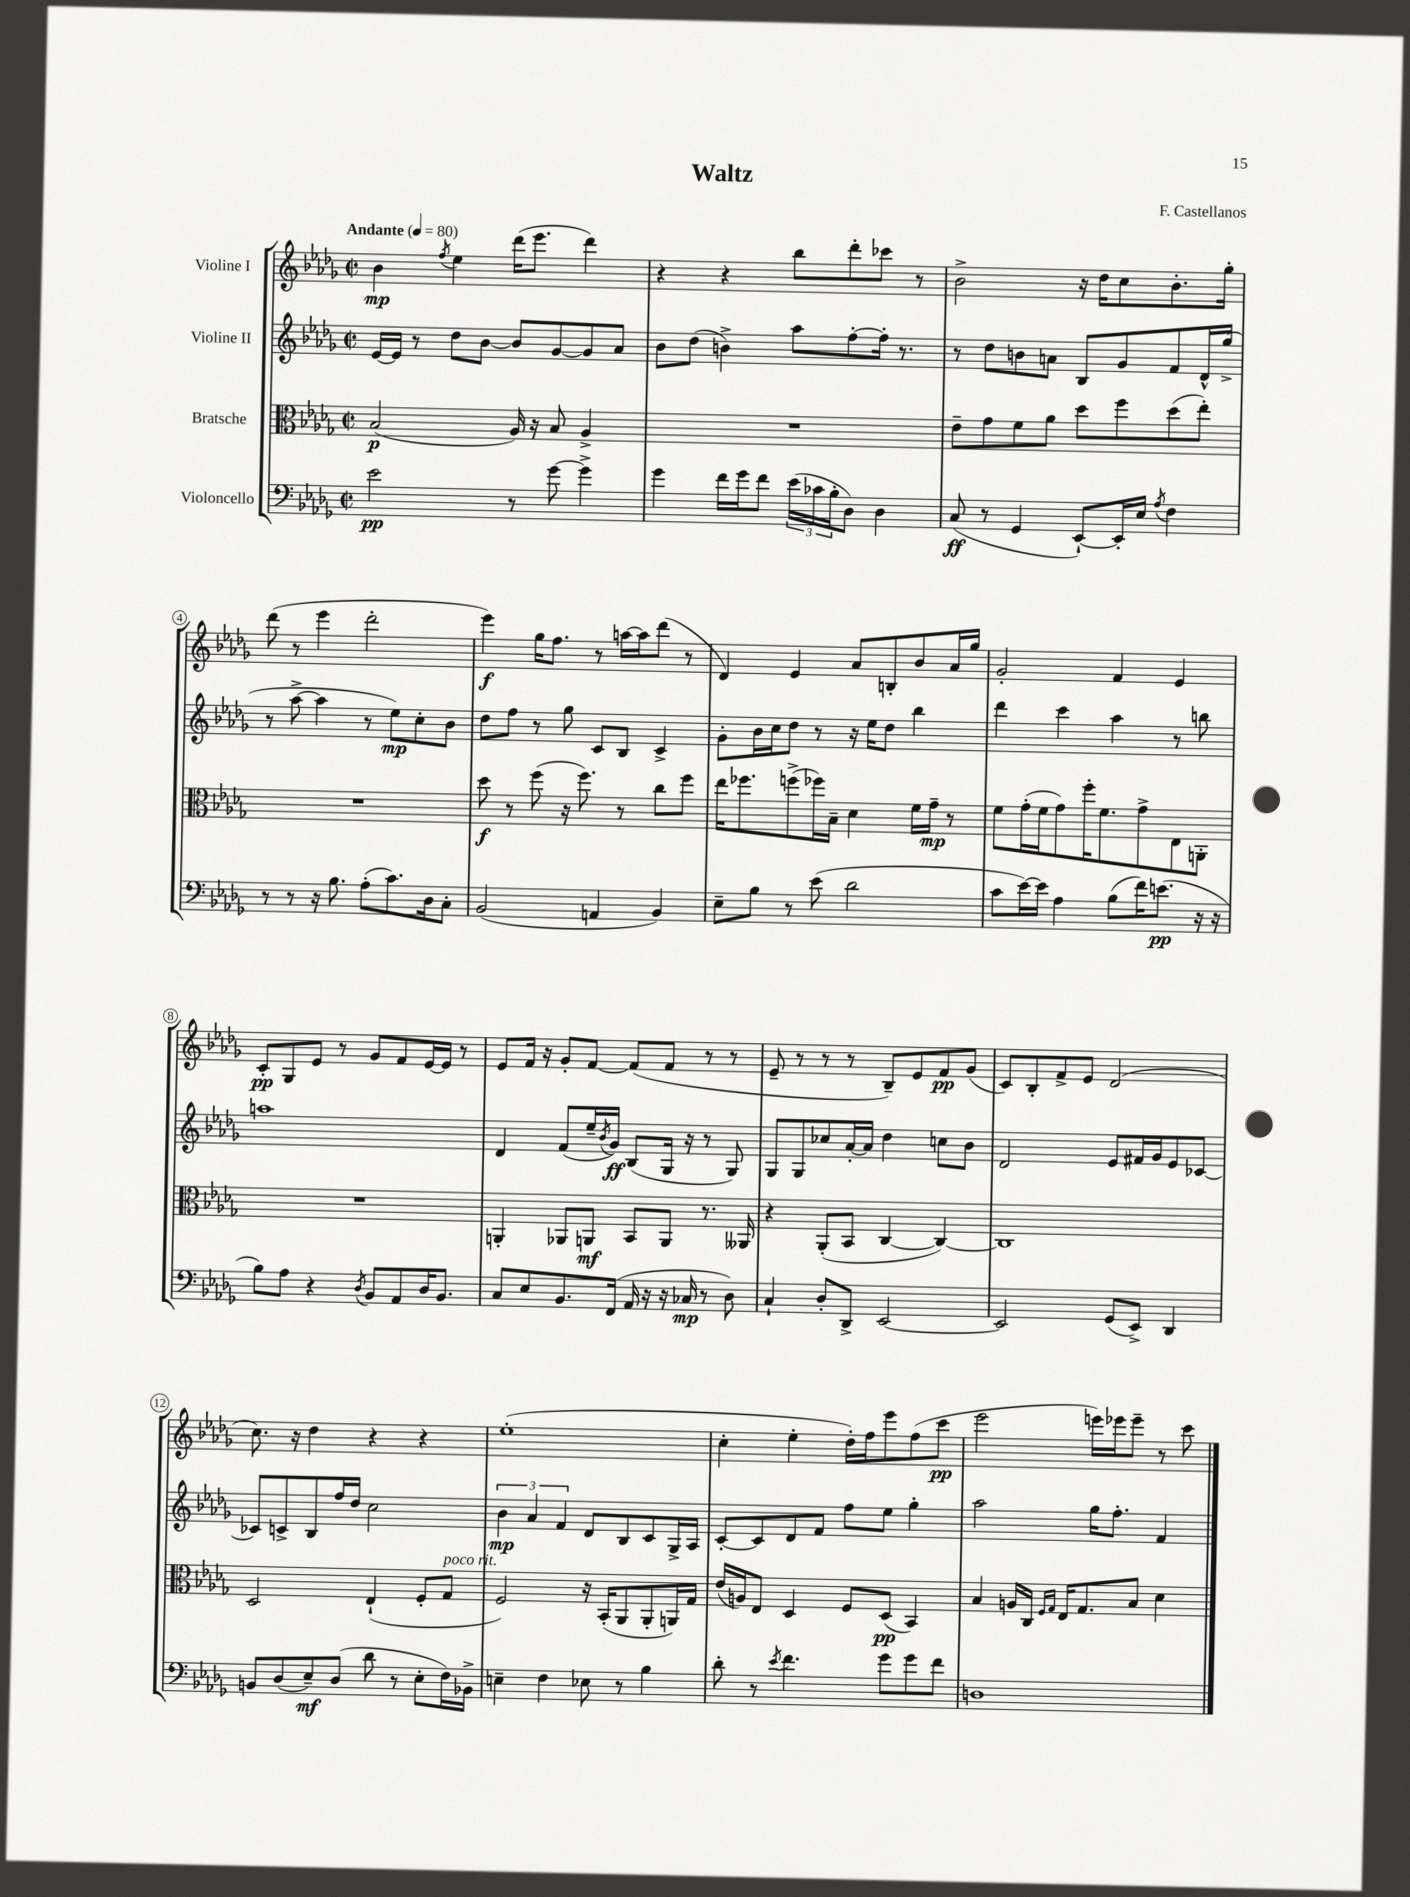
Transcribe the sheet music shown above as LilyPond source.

\header { title = "Waltz" composer = "F. Castellanos" }
<<
\new StaffGroup <<
\new Staff = "s0" \with { instrumentName = "Violine I" } {
    \clef treble \key des \major \defaultTimeSignature \time 2/2 \tempo "Andante" 4 = 80
    bes'4\mp \acciaccatura { f''8 } ees''4 des'''16( ees'''8. des'''4) |
    r4 r4 bes''8 des'''8-. ces'''8 r8 |
    bes'2-> r16 des''16 c''8 bes'8.-. ges''16-. |
    des'''8( r8 ees'''4 des'''2-. |
    ees'''4\f) ges''16 f''8. r8 a''16~ a''16 des'''8( r8 |
    des'4) ees'4 aes'8 b8-. bes'8 aes'16 ges''16 |
    ges'2-. f'4 ees'4 |
    c'8-.\pp ges8 ees'8 r8 ges'8 f'8 ees'16~ ees'16 r8 |
    ees'8 f'16 r16 ges'8-. f'8~ f'8( f'8 r8 r8 |
    ees'8-- r8 r8 r8 bes8--) ees'8 f'8\pp ges'8( |
    c'8) bes8-. f'8-> ees'8 des'2( |
    c''8.) r16 des''4 r4 r4 |
    ees''1-.( |
    c''4-. ees''4-. des''16-.) f''16 ees'''8 f''8( c'''8\pp |
    ees'''2 e'''16) ees'''16 ees'''8-- r8 c'''8 \bar "|." |
}
\new Staff = "s1" \with { instrumentName = "Violine II" } {
    \clef treble \key des \major \defaultTimeSignature \time 2/2
    ees'16~ ees'16 r8 des''8 bes'8~ bes'8 ges'8~ ges'8 aes'8 |
    bes'8 des''8( b'4->) aes''8 f''8~-. f''16-. r8. |
    r8 des''8 b'8 a'8 bes8 ges'8 f'8 des'16-^ ges''16->( |
    r8 aes''8~-> aes''4 r8 ees''8\mp) c''8-. bes'8 |
    des''8 f''8 r8 ges''8 c'8 bes8 c'4-> |
    ges'8-. bes'16 c''16 des''8 r8 r16 ees''16 des''8 bes''4 |
    des'''4 c'''4 aes''4 r8 b''8 |
    a''1 |
    des'4 f'8( ees''16-- \acciaccatura { bes'8 } ges'16\ff) bes8( ges16 r16 r8 ges8) |
    ges8 ges8 ces''8 aes'16~-. aes'16 des''4 c''8 bes'8 |
    des'2 ees'8 fis'16 ges'16 ees'8 ces'8~ |
    ces'8 c'8-> bes8 f''16 des''16 c''2 |
    \tuplet 3/2 { bes'4\mp aes'4 f'4 } des'8 bes8 c'8 ges16-> aes16 |
    c'8~-. c'8 des'8 f'8 f''8 ees''8 ges''4-. |
    aes''2 ges''16 f''8.-. f'4 \bar "|." |
}
\new Staff = "s2" \with { instrumentName = "Bratsche" } {
    \clef alto \key des \major \defaultTimeSignature \time 2/2
    bes2\p( aes16) r16 bes8 aes4-> |
    R1 |
    ees'8-- ges'8 f'8 aes'8 des''8 f''8 des''8( ees''8-.) |
    R1 |
    des''8\f r8 f''8( r16 f''8.) r8 c''8 f''8 |
    ees''16 fes''8. f''8->( fes''16) bes16-- des'4 f'16 ges'16--\mp r8 |
    f'8 ges'16-.( f'16 ges'8) f''16-. f'8. ges'8-> ees8 a,8-. |
    R1 |
    a,4-. aes,8 a,8\mf bes,8 a,8 r8. aeses,16 |
    r4 aes,8-.( bes,8 c4~ c4~) |
    c1 |
    des2 ees4-!( f8-. ges8^\markup { \italic "poco rit." } |
    f2) r16 bes,16-.( aes,8 aes,8-. a,16) ges16 |
    ees'16( a16) ees8 des4 f8 des8\pp( bes,4) |
    bes4 a16 c16 \grace { f16 ges16 } ees16 ges8. bes8 des'4 \bar "|." |
}
\new Staff = "s3" \with { instrumentName = "Violoncello" } {
    \clef bass \key des \major \defaultTimeSignature \time 2/2
    ees'2\pp r8 ges'8~ ges'4-> |
    ges'4 f'16 ges'16 f'8 \tuplet 3/2 { ees'16( ces'16 bes16-. } des8) des4 |
    c8\ff( r8 ges,4 ees,8~-!) ees,16-. ees16 \acciaccatura { aes8 } f4 |
    r8 r8 r16 bes8. aes8-.( c'8.) des16 c8-. |
    bes,2( a,4 bes,4) |
    ees8-- bes8 r8 ees'8( des'2 |
    c'8 ees'16~) ees'16 aes4 bes8( f'16) e'8.\pp( r16 r16 |
    bes8) aes8 r4 \acciaccatura { des8 } bes,8 aes,8 des16 bes,8. |
    c8 ees8 bes,8. f,16( aes,16 r16 r16 ces16\mp r8 des8) |
    c4-! des8-. des,8-> ees,2~ |
    ees,2 ges,8( ees,8->) des,4 |
    b,8 des8( ees8--\mf) des8( des'8 r8 ees8-. f16) bes,16-> |
    e4-- f4 ees8 r8 bes4 |
    des'8-. r8 \acciaccatura { ees'8 } f'4. ges'8 ges'8 f'8 |
    d1 \bar "|." |
}
>>
>>
\layout { \context { \Score \override BarNumber.stencil = #(make-stencil-circler 0.1 0.3 ly:text-interface::print) } }
